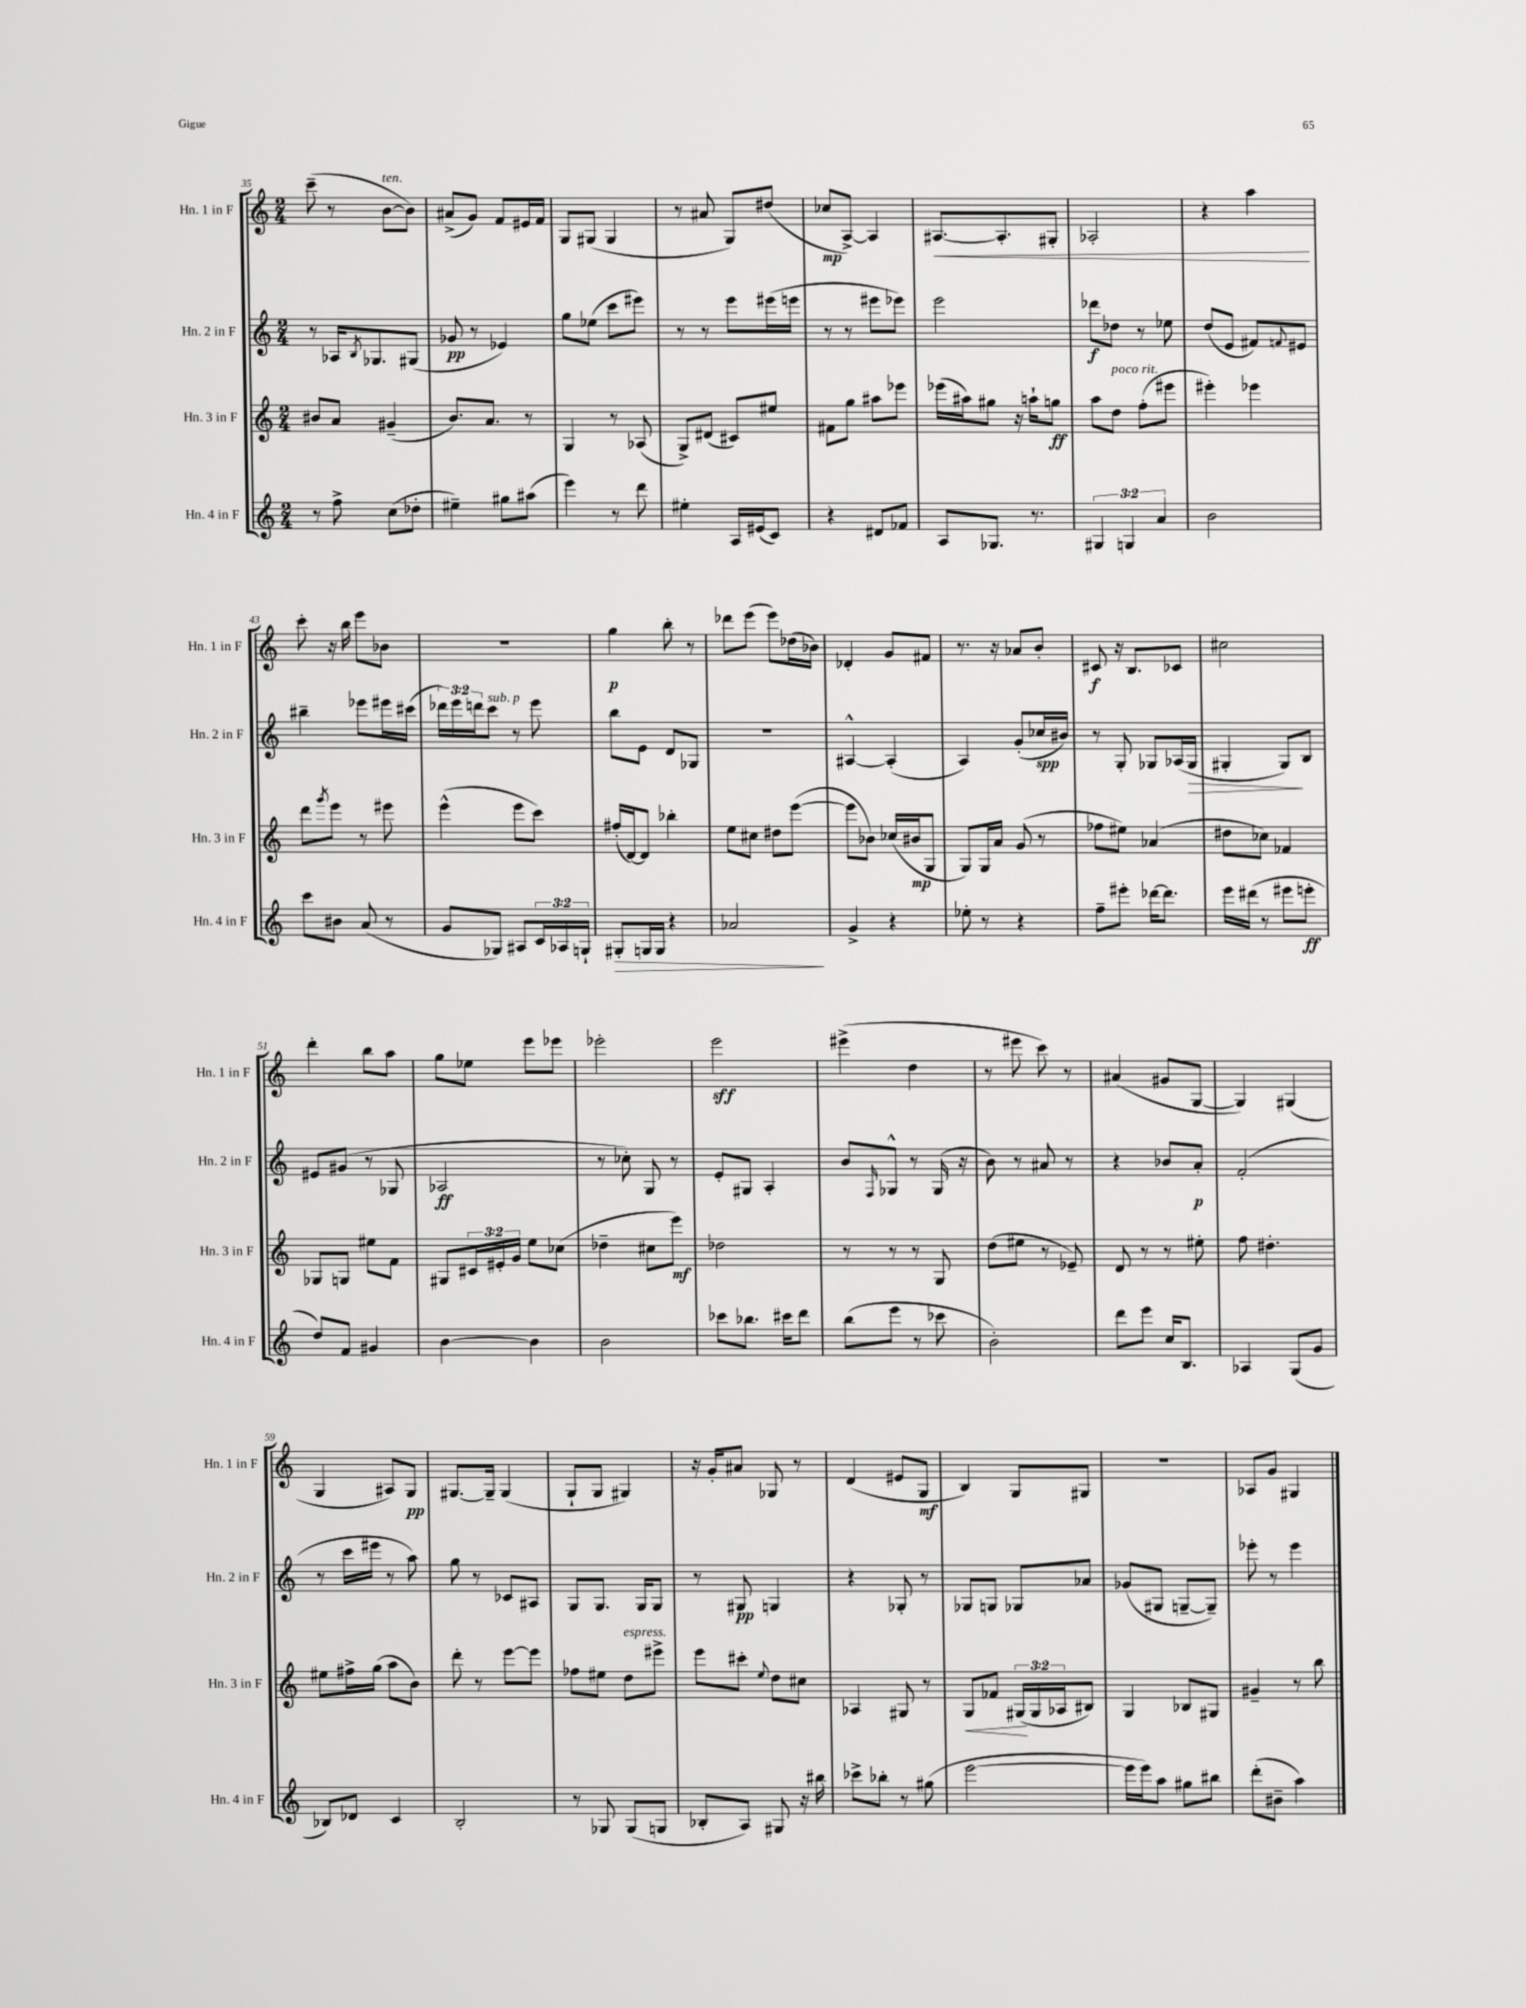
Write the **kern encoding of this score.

**kern	**kern	**kern	**kern
*staff4	*staff3	*staff2	*staff1
*clefG2	*clefG2	*clefG2	*clefG2
*k[]	*k[]	*k[]	*k[]
*M2/4	*M2/4	*M2/4	*M2/4
8r	8b#/L	8r	(8ccc~\
8ff^\	8a/J	16A-/LK	8r
.	.	8qB/	.
.	.	8.G-/	.
(8cc\L	(4g#~/	.	[8b\L
8dd-'\J	.	(8G#/J	8b\]J)
=	=	=	=
4ee#~\)	8.b/L)	8g-/	(8a#^/L
.	.	8r	8g/J)
.	8.a/J	.	.
8gg#\L	.	4e-/)	8f/L
(8aa#\J	8r	.	16e#/L
.	.	.	16f/JJ
=	=	=	=
4eee\)	4G/	8gg\L	8G/L
.	.	(8ee-\J	(8G#/J
8r	8r	8ccc\L	4G#/
8ddd\	(8A-/	8eee#\J)	.
=	=	=	=
4ee#'\	8G^/L)	8r	8r
.	(8d#/J	8r	8a#/
16A/LL	8c#/L)	8eee\L	8G/L)
(16e#/J	.	.	.
8c/J)	8ee#/J	(16eee#\L	(8dd#/J
.	.	16eee\JJ	.
=	=	=	=
4r	8f#\L	8r	8cc-/L
.	8gg\J	8r	[8A^/J)
8d#/L	8aa#\L	8eee#\L	4A/]
8f-/J	8eee-\J	8eee-\J)	.
=	=	=	=
8A/L	(16eee-\LL	2eee\	[8.A#/L
.	16aa#\J)	.	.
8.G-/J	8gg#\J	.	.
.	.	.	8.A#'/]
.	16r	.	.
8.r	16aa`\LK	.	.
.	8gg\J	.	8G#'/J
=	=	=	=
6G#/	8aa\L	8ddd-\L	2A-'/
.	8dd\J	8dd-\J	.
6G/	.	.	.
.	(8ff'\L	8r	.
6a/	.	.	.
.	8eee#\J	8ee-\	.
=	=	=	=
2b\	4eee#'\)	(8dd/L	4r
.	.	8e/J	.
.	4eee-\	8f#/L)	4aa\
.	.	8qqf/	.
.	.	8e#/J	.
=	=	=	=
8ccc\L	8ddd\L	4bb#~\	8ccc'\
.	8qggg/	.	.
8b#\J	8eee\J	.	16r
.	.	.	16bb\
(8a/	8r	8eee-\L	8eee\L
8r	8eee#\	16eee#\L	8b-\J
.	.	(16ccc#\JJ	.
=	=	=	=
8g/L	(4eee^^\	24ddd-\LL)	2r
.	.	24eee\	.
.	.	24ddd\J	.
8G-/J)	.	8ccc\J	.
8A#/L	8eee\L	8r	.
24c/L	8ccc\J)	8eee\	.
24A-/	.	.	.
24G`/JJ	.	.	.
=	=	=	=
8G#'/L	(16ff#'/LL	8bb\L	4gg\
.	[16d/J)	.	.
16G/L	8d/]J	8e\J	.
16G/JJ	.	.	.
4r	4bb-'\	8d/L	8bb'\
.	.	8G-/J	8r
=	=	=	=
2a-/	8ee\L	2r	8ddd-\L
.	8cc#\J	.	(8eee\J
.	8dd#\L	.	8eee\L)
.	([8eee\J	.	(16dd-\L
.	.	.	16b-\JJ)
=	=	=	=
4g^/	8eee\]L	[4A#^^/	4d-'/
.	8b-\J)	.	.
4r	(16cc-/LL	(4A#'/]	8g/L
.	16b#/J	.	.
.	8G/J	.	8f#/J
=	=	=	=
8ee-'\	8G/L)	4A/)	8.r
8r	16G/L	.	.
.	16a/JJ	.	16r
4r	(8g/	(8g'/L	8a-/L
.	8r	16cc-/L	8b'/J
.	.	16b#/JJ)	.
=	=	=	=
8ff~\L	8ff-\L	8r	8c#/
8eee#'\J	8ee#\J)	8G'/	16r
.	.	.	8.B/L
[16ddd-\LK	(4a-/	8G-/L	.
8.ddd-\]J	.	.	.
.	.	(16A-/L	8c-/J
.	.	16G-/JJ	.
=	=	=	=
16eee\LL	8dd#\L	4G#'/	2cc#\
(16ddd#\JJ	.	.	.
8r	8cc-\J)	.	.
8eee#\L	4f-/	8G#/L)	.
8eee'\J	.	8B/J	.
=	=	=	=
8dd/L)	8G-/L	8e#/L	4ddd'\
8f/J	8G/J	(8g#/J	.
4g#/	8ee#\L	8r	8bb\L
.	8f\J	8G-/	8aa\J
=	=	=	=
[4b\	8G#/L	2A-/	8gg\L
.	24c#/L	.	8ee-\J
.	24e#'/	.	.
.	24g/JJ	.	.
4b\]	8ee\L	.	8eee\L
.	(8cc-\J	.	8eee-\J
=	=	=	=
2b\	4dd-~\	8r	2eee-'\
.	.	8cc-'\)	.
.	8cc#\L	8G/	.
.	8eee\J)	8r	.
=	=	=	=
8ccc-\L	2dd-\	8e'/L	2eee\
8.bb-\J	.	8G#/J	.
.	.	4A'/	.
16ccc#\LK	.	.	.
8ddd\J	.	.	.
=	=	=	=
(8bb\L	8r	8b/L	(4eee#^\
.	.	16qqF/	.
8eee\J	8r	8G-^^/J	.
8r	8r	8r	4dd\
8ccc-\	8G/	(16G-/	.
.	.	16r	.
=	=	=	=
2b'\)	(8dd\L	8b\)	8r
.	8ee#\J	8r	8eee#\
.	8r	8a#/	8ccc\)
.	8e-~/)	8r	8r
=	=	=	=
8ddd\L	8d/	4r	(4a#/
8eee\J	8r	.	.
16cc/LK	8r	8b-/L	8g#/L
8.B/J	.	.	.
.	8ee#'\	8a'/J	[8G/J
=	=	=	=
4A-/	8ff\	(2f'/	4G/])
.	4.dd#'\	.	.
(8G/L	.	.	(4G#/
8g/J	.	.	.
=	=	=	=
8B-/L)	8ee#\L	8r	4G/
8d-/J	16ff#^\L	16ccc\LL	.
.	(16gg\JJ	16eee#\JJ	.
4c/	8aa\L	8r	8A#/L)
.	8b\J)	8aa\)	8G/J
=	=	=	=
2B'/	8ddd'\	8gg\	[8.G#/L
.	8r	8r	.
.	.	.	16G#~/]Jk
.	[8eee\L	8c-/L	(4G#/
.	8eee\]J	8A#/J	.
=	=	=	=
8r	8ff-\L	8G/L	8G`/L
8G-/	8ee#\J	8.G/J	8G/J
(8G-/L	8dd\L	.	4G#/)
.	.	16G/LK	.
8G/J	8eee#^\J	8G/J	.
=	=	=	=
8B-'/L	8eee\L	8r	16r
.	.	.	16g'/LK
8A/J)	8ccc#'\J	8G#/	8a#/J
.	8qqee/	.	.
8G#/	8dd\L	4G/	8G-/
16r	8cc#\J	.	8r
16bb#\	.	.	.
=	=	=	=
8ccc-^\L	4A-/	4r	(4d/
8bb-'\J	.	.	.
8r	8G#/	8G-'/	8e#/L
(8gg#\	8r	8r	8G/J
=	=	=	=
[2eee\	8G/L	8G-/L	4B/)
.	8f-/J	8G/J	.
.	(24G#/LL	8G-/L	8G/L
.	24G#/	.	.
.	24A-/J	.	.
.	8B#/J)	8a-/J	8G#/J
=	=	=	=
16eee\]LL	4G/	(8g-/L	2r
16eee\J)	.	.	.
8aa\J	.	8G#/J	.
8gg#\L	8B-/L	[8G~/L	.
8bb#\J	8G#/J	8G~/]J)	.
=	=	=	=
(8ddd'\L	4g#~/	8eee-'\	8A-/L
8b#~\J	.	8r	8g/J
4aa\)	8r	4eee-\	4G#/
.	8bb\	.	.
==	==	==	==
*-	*-	*-	*-
